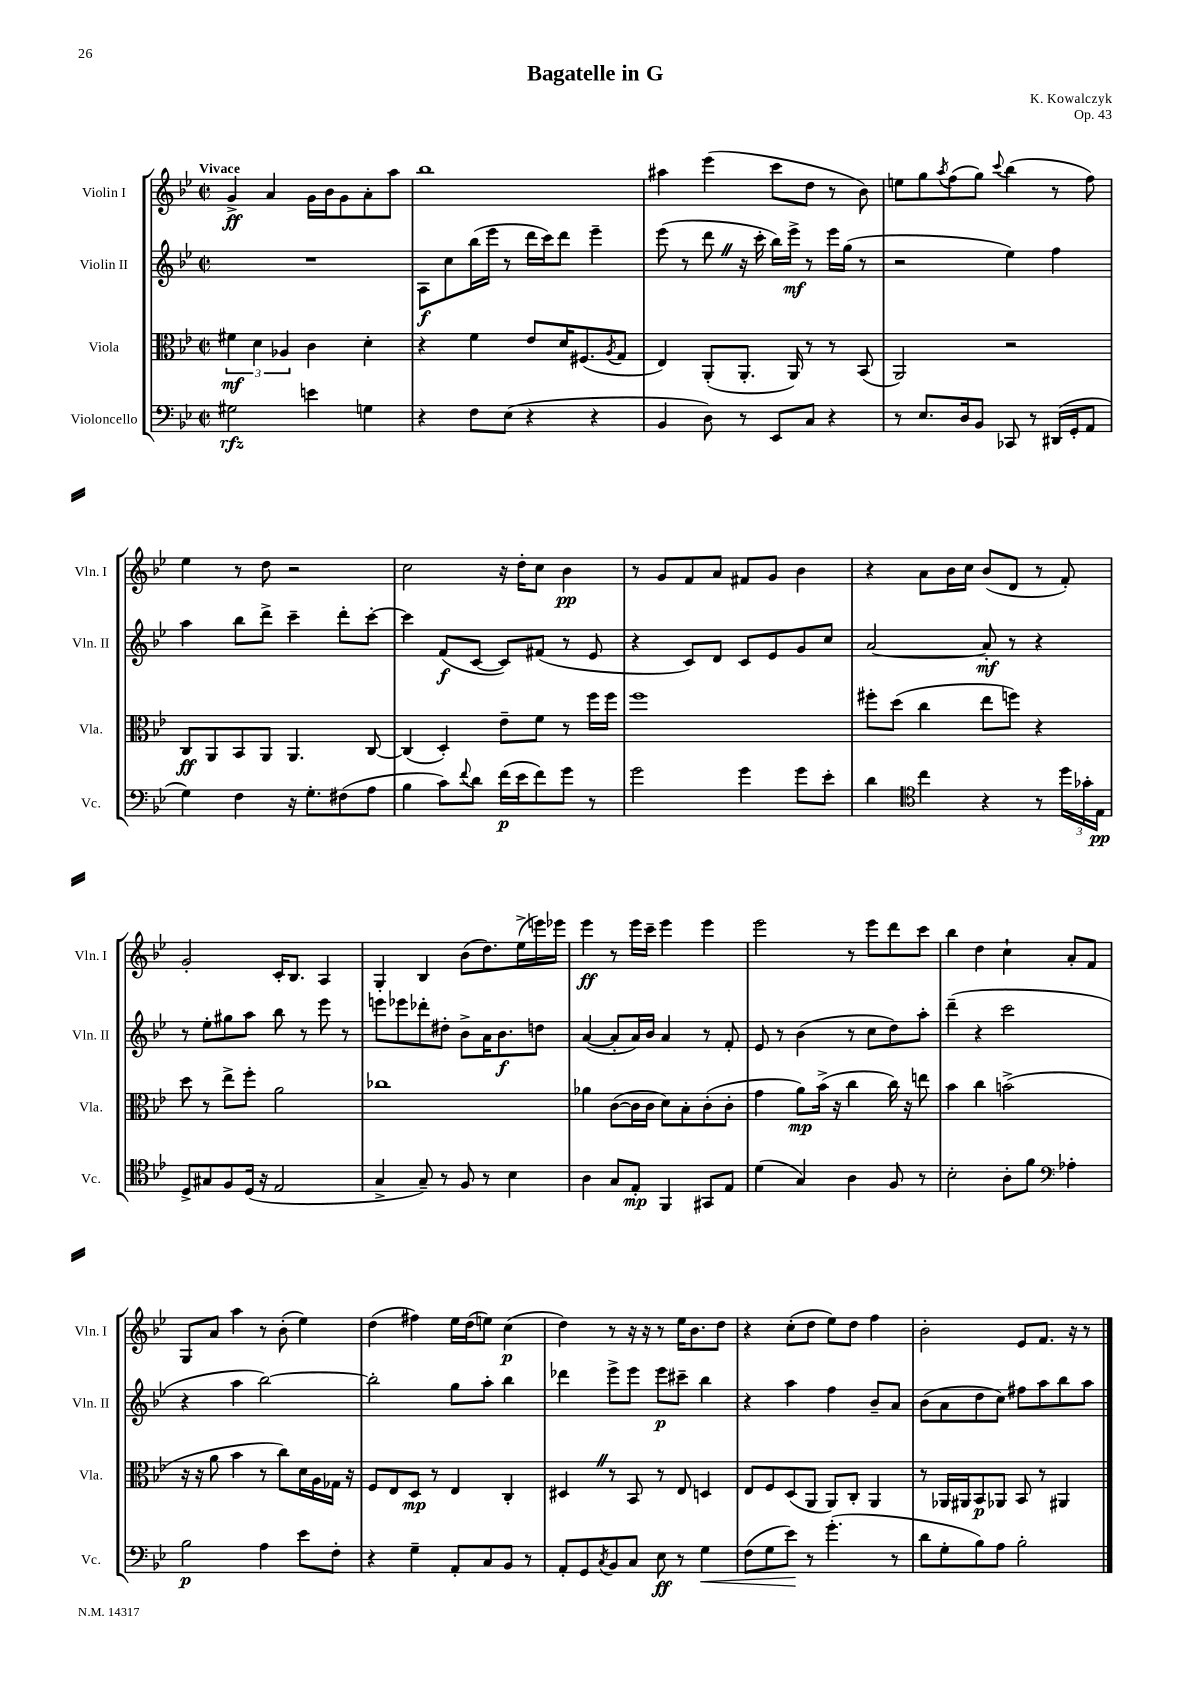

**kern	**dynam	**kern	**dynam	**kern	**dynam	**kern	**dynam
*part4	*part4	*part3	*part3	*part2	*part2	*part1	*part1
*staff4	*staff4	*staff3	*staff3	*staff2	*staff2	*staff1	*staff1
*I"Violoncello	*	*I"Viola	*	*I"Violin II	*	*I"Violin I	*
*I'Vc.	*	*I'Vla.	*	*I'Vln. II	*	*I'Vln. I	*
*clefF4	*	*clefC3	*	*clefG2	*	*clefG2	*
*k[b-e-]	*	*k[b-e-]	*	*k[b-e-]	*	*k[b-e-]	*
*M2/2	*	*M2/2	*	*M2/2	*	*M2/2	*
*met(c|)	*	*met(c|)	*	*met(c|)	*	*met(c|)	*
=1	=1	=1	=1	=1	=1	=1	=1
!	!	!	!	!	!	!LO:TX:a:B:t=Vivace	!
2G#X\	rfz	6f#X\	mf	1r	.	4g^/	ff
.	.	6d\	.	.	.	.	.
.	.	.	.	.	.	4a/	.
.	.	6A-X/	.	.	.	.	.
4en\	.	4c\	.	.	.	16g\LL	.
.	.	.	.	.	.	16b-\J	.
.	.	.	.	.	.	8g\	.
4Gn\	.	4d'\	.	.	.	8a'\	.
.	.	.	.	.	.	8aa\J	.
=2	=2	=2	=2	=2	=2	=2	=2
4r	.	4r	.	8A\L	f	1bb-	.
.	.	.	.	8cc\	.	.	.
8F\L	.	4f\	.	(16bb-\L	.	.	.
.	.	.	.	16eee-\JJ	.	.	.
(8E-\J	.	.	.	8r	.	.	.
4r	.	8e-/L	.	16ddd\LL	.	.	.
.	.	.	.	16ccc\J)	.	.	.
.	.	16d/K	.	8ddd\J	.	.	.
.	.	(8.F#X/	.	.	.	.	.
4r	.	.	.	4eee-~\	.	.	.
.	.	8qA/	.	.	.	.	.
.	.	8G/J	.	.	.	.	.
=3	=3	=3	=3	=3	=3	=3	=3
4BB-/	.	4E-/)	.	(8eee-\	.	4aa#X\	.
.	.	.	.	8r	.	.	.
8D\)	.	(8AA'/L	.	8dddZ\	.	(4eee-\	.
8r	.	8.AA'/J	.	16r	.	.	.
.	.	.	.	16ccc'\	.	.	.
8EE-/L	.	.	.	16bb-\LL)	.	8ccc\L	.
.	.	16AA/)	.	16eee-^\JJ	mf	.	.
8C/J	.	8r	.	8r	.	8dd\J	.
4r	.	8r	.	16eee-\LL	.	8r	.
.	.	.	.	(16gg\JJ	.	.	.
.	.	(8BB-/	.	8r	.	8b-\)	.
=4	=4	=4	=4	=4	=4	=4	=4
8r	.	2AA/)	.	2r	.	8een\L	.
8.E-/L	.	.	.	.	.	8gg\	.
.	.	.	.	.	.	8qaa/	.
.	.	.	.	.	.	(8ff\	.
16D/k	.	.	.	.	.	.	.
8BB-/J	.	.	.	.	.	8gg\J)	.
.	.	.	.	.	.	8qqccc/	.
8CC-X/	.	2r	.	4ee-\)	.	(4bb-\	.
8r	.	.	.	.	.	.	.
(16DD#X/LL	.	.	.	4ff\	.	8r	.
16GG'/J	.	.	.	.	.	.	.
8AA/J	.	.	.	.	.	8ff\)	.
!!LO:LB:g=z
=5	=5	=5	=5	=5	=5	=5	=5
4G\)	.	8C/L	ff	4aa\	.	4ee-\	.
.	.	8AA/	.	.	.	.	.
4F\	.	8BB-/	.	8bb-\L	.	8r	.
.	.	8AA/J	.	8ddd^\J	.	8dd\	.
16r	.	4.AA/	.	4ccc~\	.	2r	.
8.G'\L	.	.	.	.	.	.	.
(8F#X\	.	.	.	8ddd'\L	.	.	.
8A\J	.	[8C/	.	[8ccc'\J	.	.	.
=6	=6	=6	=6	=6	=6	=6	=6
4B-\	.	(4C/]	.	4ccc\]	.	2cc\	.
8c\L)	.	4D'/)	.	(8f/L	f	.	.
8qqf/	.	.	.	.	.	.	.
8d\J	.	.	.	[8c/J	.	.	.
(16f\LL	p	8e-~\L	.	8c/L])	.	16r	.
16e-\J	.	.	.	.	.	16dd'\KL	.
8f\)	.	8f\J	.	(8f#X/J	.	8cc\J	.
8g\J	.	8r	.	8r	.	4b-\	pp
8r	.	16ff\LL	.	8e-/	.	.	.
.	.	16ff\JJ	.	.	.	.	.
=7	=7	=7	=7	=7	=7	=7	=7
2g\	.	1ff	.	4r	.	8r	.
.	.	.	.	.	.	8g/L	.
.	.	.	.	8c/L)	.	8f/	.
.	.	.	.	8d/J	.	8a/J	.
4g\	.	.	.	8c/L	.	8f#X/L	.
.	.	.	.	8e-/	.	8g/J	.
8g\L	.	.	.	8g/	.	4b-\	.
8e-'\J	.	.	.	8cc/J	.	.	.
=8	=8	=8	=8	=8	=8	=8	=8
4d\	.	8ff#X'\L	.	[2a/	.	4r	.
.	.	(8dd\J	.	.	.	.	.
*clefC4	*	*	*	*	*	*	*
4cc\	.	4cc\	.	.	.	8a\L	.
.	.	.	.	.	.	16b-\L	.
.	.	.	.	.	.	16cc\JJ	.
4r	.	8ee-\L	.	8a'/]	mf	(8b-/L	.
.	.	8ffn\J)	.	8r	.	8d/J	.
8r	.	4r	.	4r	.	8r	.
24dd\LL	.	.	.	.	.	8f'/)	.
24g-X'\	.	.	.	.	.	.	.
24E-\JJ	pp	.	.	.	.	.	.
!!LO:LB:g=z
=9	=9	=9	=9	=9	=9	=9	=9
8D^/L	.	8dd\	.	8r	.	2g'/	.
8G#X/	.	8r	.	8ee-'\L	.	.	.
8F/	.	8ee-^\L	.	8gg#X\	.	.	.
(16D/Jk	.	8ff'\J	.	8aa\J	.	.	.
16r	.	.	.	.	.	.	.
2E-/	.	2a\	.	8bb-\	.	16c'/KL	.
.	.	.	.	.	.	8.B-/J	.
.	.	.	.	8r	.	.	.
.	.	.	.	8eee-\	.	4A/	.
.	.	.	.	8r	.	.	.
=10	=10	=10	=10	=10	=10	=10	=10
4G^/	.	1cc-X	.	8eeen\L	.	4G'/	.
.	.	.	.	8eee-X\	.	.	.
8G~/)	.	.	.	8ddd-X'\	.	4B-/	.
8r	.	.	.	8dd#X'\J	.	.	.
8F/	.	.	.	8b-^\L	.	(8b-\L	.
8r	.	.	.	16a\K	.	8.dd\)	.
.	.	.	.	8.b-\	f	.	.
4B-\	.	.	.	.	.	.	.
.	.	.	.	.	.	(16ee-^\L	.
.	.	.	.	8ddn\J	.	16eeen\)	.
.	.	.	.	.	.	16eee-X\JJ	.
=11	=11	=11	=11	=11	=11	=11	=11
4A\	.	4a-X\	.	([4a/	.	4eee-\	ff
8G/L	.	([8c\L	.	8a'/L]	.	8r	.
8E-'/J	mp	16c\L]	.	16a/L)	.	16eee-\LL	.
.	.	16c\JJ	.	16b-/JJ	.	16ccc~\JJ	.
4FF/	.	8d\L)	.	4a/	.	4eee-\	.
.	.	8B-'\	.	.	.	.	.
8GG#X/L	.	(8c'\	.	8r	.	4eee-\	.
8E-/J	.	8c'\J	.	8f'/	.	.	.
=12	=12	=12	=12	=12	=12	=12	=12
(4d\	.	4g\	.	8e-/	.	2eee-\	.
.	.	.	.	8r	.	.	.
4G/)	.	8a\L)	mp	(4b-\	.	.	.
.	.	(16b-^\Jk	.	.	.	.	.
.	.	16r	.	.	.	.	.
4A\	.	4cc\	.	8r	.	8r	.
.	.	.	.	8cc\L	.	8eee-\L	.
8F/	.	16cc\)	.	8dd\)	.	8ddd\	.
.	.	16r	.	.	.	.	.
8r	.	8een\	.	8aa'\J	.	8ccc\J	.
=13	=13	=13	=13	=13	=13	=13	=13
2B-'\	.	4b-\	.	(4ddd~\	.	4bb-\	.
.	.	4cc\	.	4r	.	4dd\	.
8A'\L	.	(2bn^\	.	2ccc\	.	4cc`\	.
8f\J	.	.	.	.	.	.	.
*clefF4	*	*	*	*	*	*	*
4A-X'\	.	.	.	.	.	8a'/L	.
.	.	.	.	.	.	8f/J	.
!!LO:LB:g=z
=14	=14	=14	=14	=14	=14	=14	=14
2B-\	p	16r	.	4r	.	8G/L	.
.	.	16r	.	.	.	.	.
.	.	8a\	.	.	.	8a/J	.
.	.	4b-\	.	4aa\	.	4aa\	.
4A\	.	8r	.	[2bb-\)	.	8r	.
.	.	8cc\L)	.	.	.	(8b-'\	.
8e-\L	.	16d\L	.	.	.	4ee-\)	.
.	.	16A\	.	.	.	.	.
8F'\J	.	16G-X\JJ	.	.	.	.	.
.	.	16r	.	.	.	.	.
=15	=15	=15	=15	=15	=15	=15	=15
4r	.	8F/L	.	2bb-'\]	.	(4dd\	.
.	.	8E-/	.	.	.	.	.
4G~\	.	8D/J	mp	.	.	4ff#X\)	.
.	.	8r	.	.	.	.	.
8AA'/L	.	4E-/	.	8gg\L	.	16ee-\LL	.
.	.	.	.	.	.	(16dd\J	.
8C/	.	.	.	8aa'\J	.	8een\J)	.
8BB-/J	.	4C'/	.	4bb-\	.	(4cc\	p
8r	.	.	.	.	.	.	.
=16	=16	=16	=16	=16	=16	=16	=16
8AA'/L	.	4D#XZ/	.	4ddd-X\	.	4dd\)	.
8GG/	.	.	.	.	.	.	.
8qC/	.	.	.	.	.	.	.
8BB-/	.	8r	.	8eee-^\L	.	8r	.
8C/J	.	8BB-/	.	8eee-\J	.	16r	.
.	.	.	.	.	.	16r	.
8E-\	ff	8r	.	8eee-\L	p	8r	.
8r	.	8E-/	.	8ccc#X~\J	.	16ee-\KL	.
.	.	.	.	.	.	8.b-\	.
!	!LO:HP:b	!	!	!	!	!	!
4G\	<	4Dn/	.	4bb-\	.	.	.
.	.	.	.	.	.	8dd\J	.
=17	=17	=17	=17	=17	=17	=17	=17
(8F\L	.	8E-/L	.	4r	.	4r	.
8G\	.	8F/	.	.	.	.	.
8e-\J)	.	(8D/	.	4aa\	.	(8cc'\L	.
8r	[	8AA/J	.	.	.	8dd\J	.
(4.g'\	.	8AA/L)	.	4ff\	.	8ee-\L)	.
.	.	8C'/J	.	.	.	8dd\J	.
.	.	4AA/	.	8b-~/L	.	4ff\	.
8r	.	.	.	8a/J	.	.	.
=18	=18	=18	=18	=18	=18	=18	=18
8d\L	.	8r	.	(8b-\L	.	2b-'\	.
8G'\	.	16AA-X/LL	.	8a\	.	.	.
.	.	16AA#X/J	.	.	.	.	.
8B-\)	.	8BB-/	p	8dd\	.	.	.
8A\J	.	8AA-X/J	.	8cc\J)	.	.	.
2B-'\	.	8BB-/	.	8ff#X\L	.	8e-/L	.
.	.	8r	.	8aa\	.	8.f/J	.
.	.	4AA#X/	.	8bb-\	.	.	.
.	.	.	.	.	.	16r	.
.	.	.	.	8aa\J	.	8r	.
==	==	==	==	==	==	==	==
*-	*-	*-	*-	*-	*-	*-	*-
